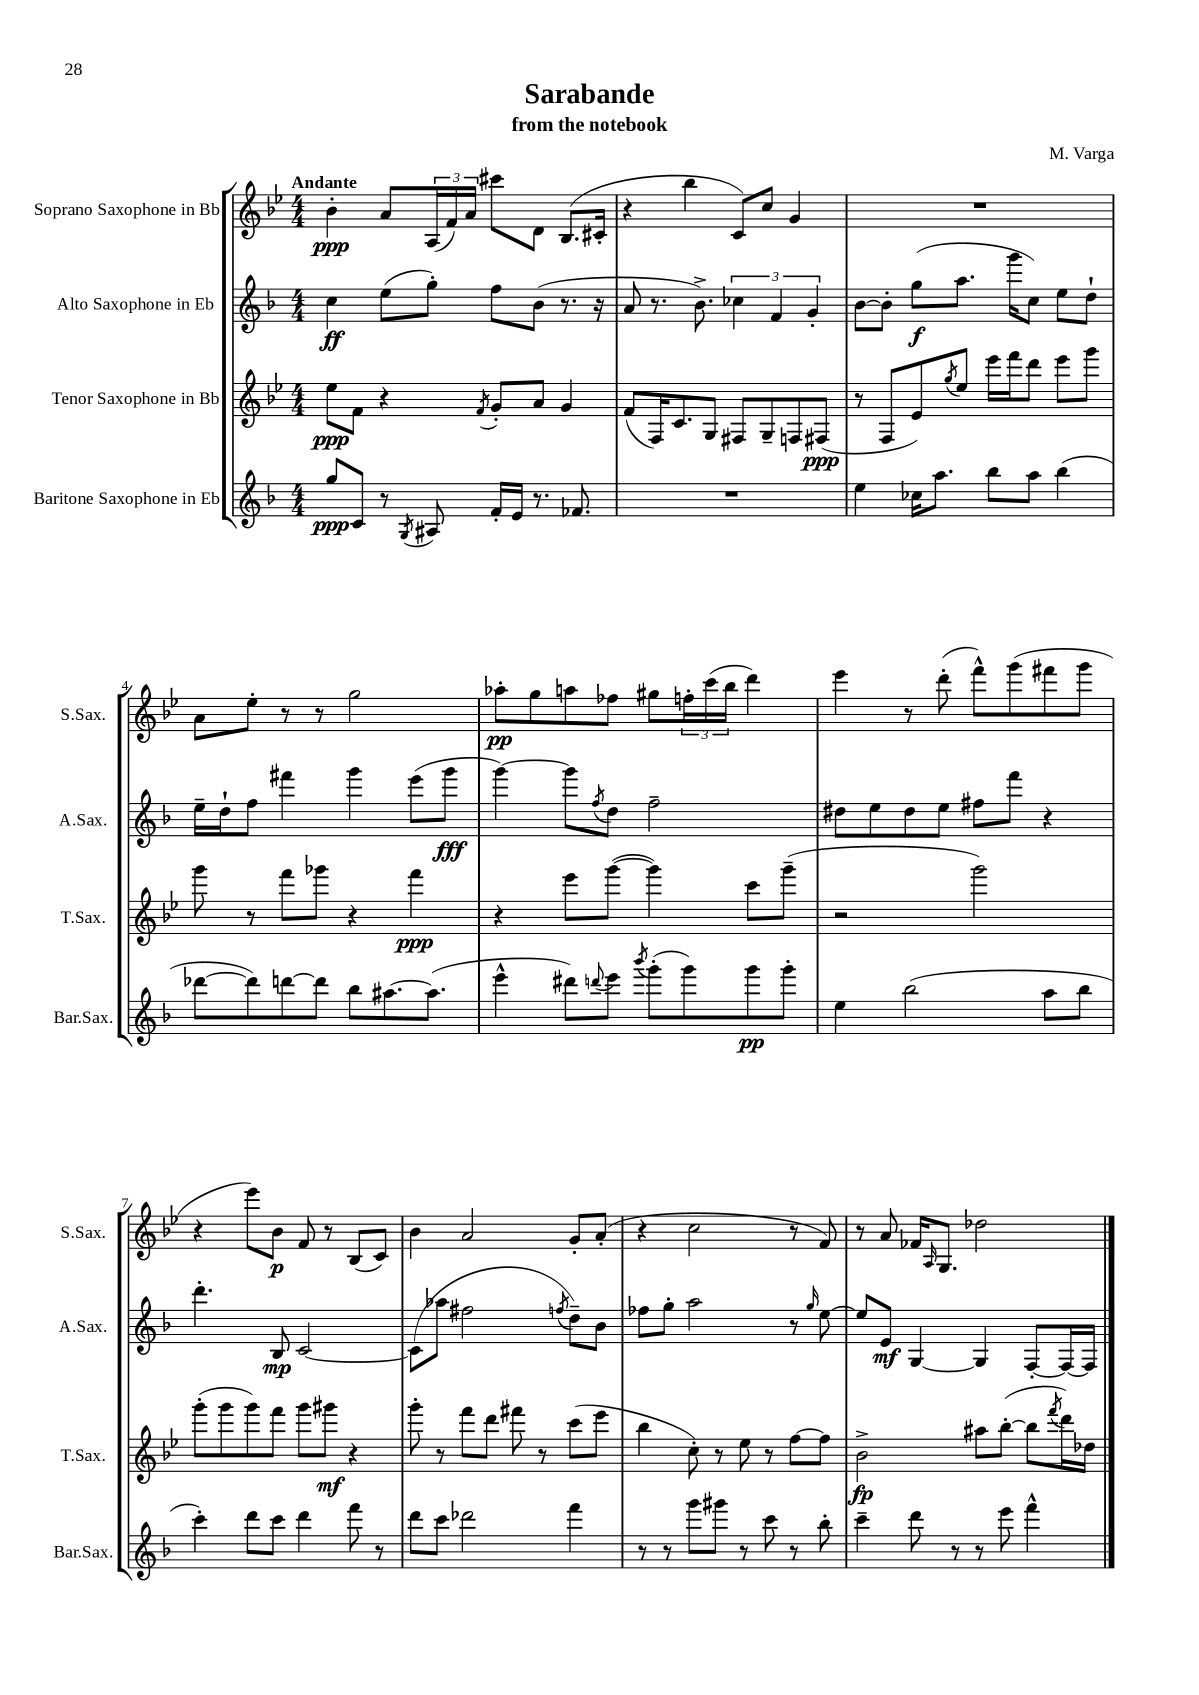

**kern	**kern	**kern	**kern
*staff4	*staff3	*staff2	*staff1
*clefG2	*clefG2	*clefG2	*clefG2
*k[b-]	*k[b-e-]	*k[b-]	*k[b-e-]
*M4/4	*M4/4	*M4/4	*M4/4
8gg/L	8ee-\L	4cc\	4b-'\
8c/J	8f\J	.	.
8r	4r	(8ee\L	8a/L
8qG/	.	.	.
8A#/	.	8gg'\J)	(24A/L
.	.	.	24f/)
.	.	.	24a/JJ
.	8qf/	.	.
16f'/LL	8g'/L	8ff\L	8ccc#\L
16e/JJ	.	.	.
8.r	8a/J	(8b-\J	8d\J
.	4g/	8.r	(8.B-/L
8.f-/	.	.	.
.	.	16r	16c#'/Jk
=	=	=	=
1r	(8f/L	8a/	4r
.	16F/K)	8.r	.
.	8.c/	.	.
.	.	.	4bb-\
.	.	8.b-^\)	.
.	8G/J	.	.
.	8F#/L	6cc-\	8c/L)
.	8G~/	.	8cc/J
.	.	6f/	.
.	8F/	.	4g/
.	.	6g'/	.
.	(8F#/J	.	.
=	=	=	=
4ee\	8r	[8b-\L	1r
.	8F/L	8b-'\]J	.
16cc-\LK	8e-/)	(8gg\L	.
8.aa\J	.	.	.
.	8qgg/	.	.
.	8ee-/J	8.aa\J	.
8bb-\L	16eee-\LL	.	.
.	16fff\J	16ggg\LK	.
8aa\J	8ddd\J	8cc\J)	.
(4bb-\	8eee-\L	8ee\L	.
.	8ggg\J	8dd`\J	.
=	=	=	=
[8ddd-\L	8ggg\	16ee~\LL	8a\L
.	.	16dd`\J	.
8ddd-\])	8r	8ff\J	8ee-'\J
[8ddd\	8fff\L	4fff#\	8r
8ddd\]J	8ggg-\J	.	8r
8bb-\L	4r	4ggg\	2gg\
[8.aa#\	.	.	.
.	4fff\	(8eee\L	.
(8.aa#\]J	.	.	.
.	.	8ggg\J	.
=	=	=	=
4eee^^\	4r	[4ggg\)	8aa-'\L
.	.	.	8gg\
8ddd#\L)	8eee-\L	8ggg\]L	8aa\
8qqddd/	.	8qff/	.
8eee\J	([8ggg\J	8dd\J	8ff-\J
8qbbb-/	.	.	.
(8ggg'\L	4ggg\])	2ff~\	8gg#\L
8ggg\)	.	.	24ff'\L
.	.	.	(24ccc\
.	.	.	24bb-\JJ
8ggg\	8ccc\L	.	4ddd\)
8ggg'\J	(8ggg~\J	.	.
=	=	=	=
4ee\	2r	8dd#\L	4eee-\
.	.	8ee\	.
(2bb-\	.	8dd#\	8r
.	.	8ee\J	(8ddd'\
.	2ggg\)	8ff#\L	8fff^^\L)
.	.	8fff\J	(8ggg\
8aa\L	.	4r	8fff#\
8bb-\J	.	.	8ggg\J
=	=	=	=
4ccc'\)	(8ggg'\L	4.ddd'\	4r
.	8ggg\	.	.
8ddd\L	8ggg\)	.	8eee-\L)
8ccc\J	8fff\J	8B-/	8b-\J
4ddd\	8ggg\L	[2c/	8f/
.	8ggg#\J	.	8r
8fff\	4r	.	(8B-/L
8r	.	.	8c/J)
=	=	=	=
8ddd\L	8ggg'\	(8c\]L	4b-\
8ccc\J	8r	8aa-\J	.
2ddd-\	8fff\L	2ff#\	2a/
.	8ddd\J	.	.
.	8fff#\	.	.
.	8r	.	.
.	.	8qff/	.
4fff\	(8ccc\L	8dd~\L)	8g'/L
.	8eee-\J	8b-\J	(8a'/J
=	=	=	=
8r	4bb-\	8ff-\L	4r
8r	.	8gg'\J	.
8ggg\L	8cc'\)	2aa\	2cc\
8ggg#\J	8r	.	.
8r	8ee-\	.	.
8ccc\	8r	.	.
8r	[8ff\L	8r	8r
.	.	16qqgg/	.
8bb-'\	8ff\]J	[8ee\	8f/)
=	=	=	=
4ccc~\	2b-^\	8ee/]L	8r
.	.	8e/J	8a/
8ddd\	.	[4G/	16f-/LK
.	.	.	16qqA/
.	.	.	8.G/J
8r	.	.	.
8r	8aa#\L	4G/]	2dd-\
8eee\	([8bb-'\J	.	.
4fff^^\	8bb-\]L	[8F'/L	.
.	8qfff/	.	.
.	16ddd\L)	16F/_L	.
.	16dd-\JJ	16F/]JJ	.
==	==	==	==
*-	*-	*-	*-
